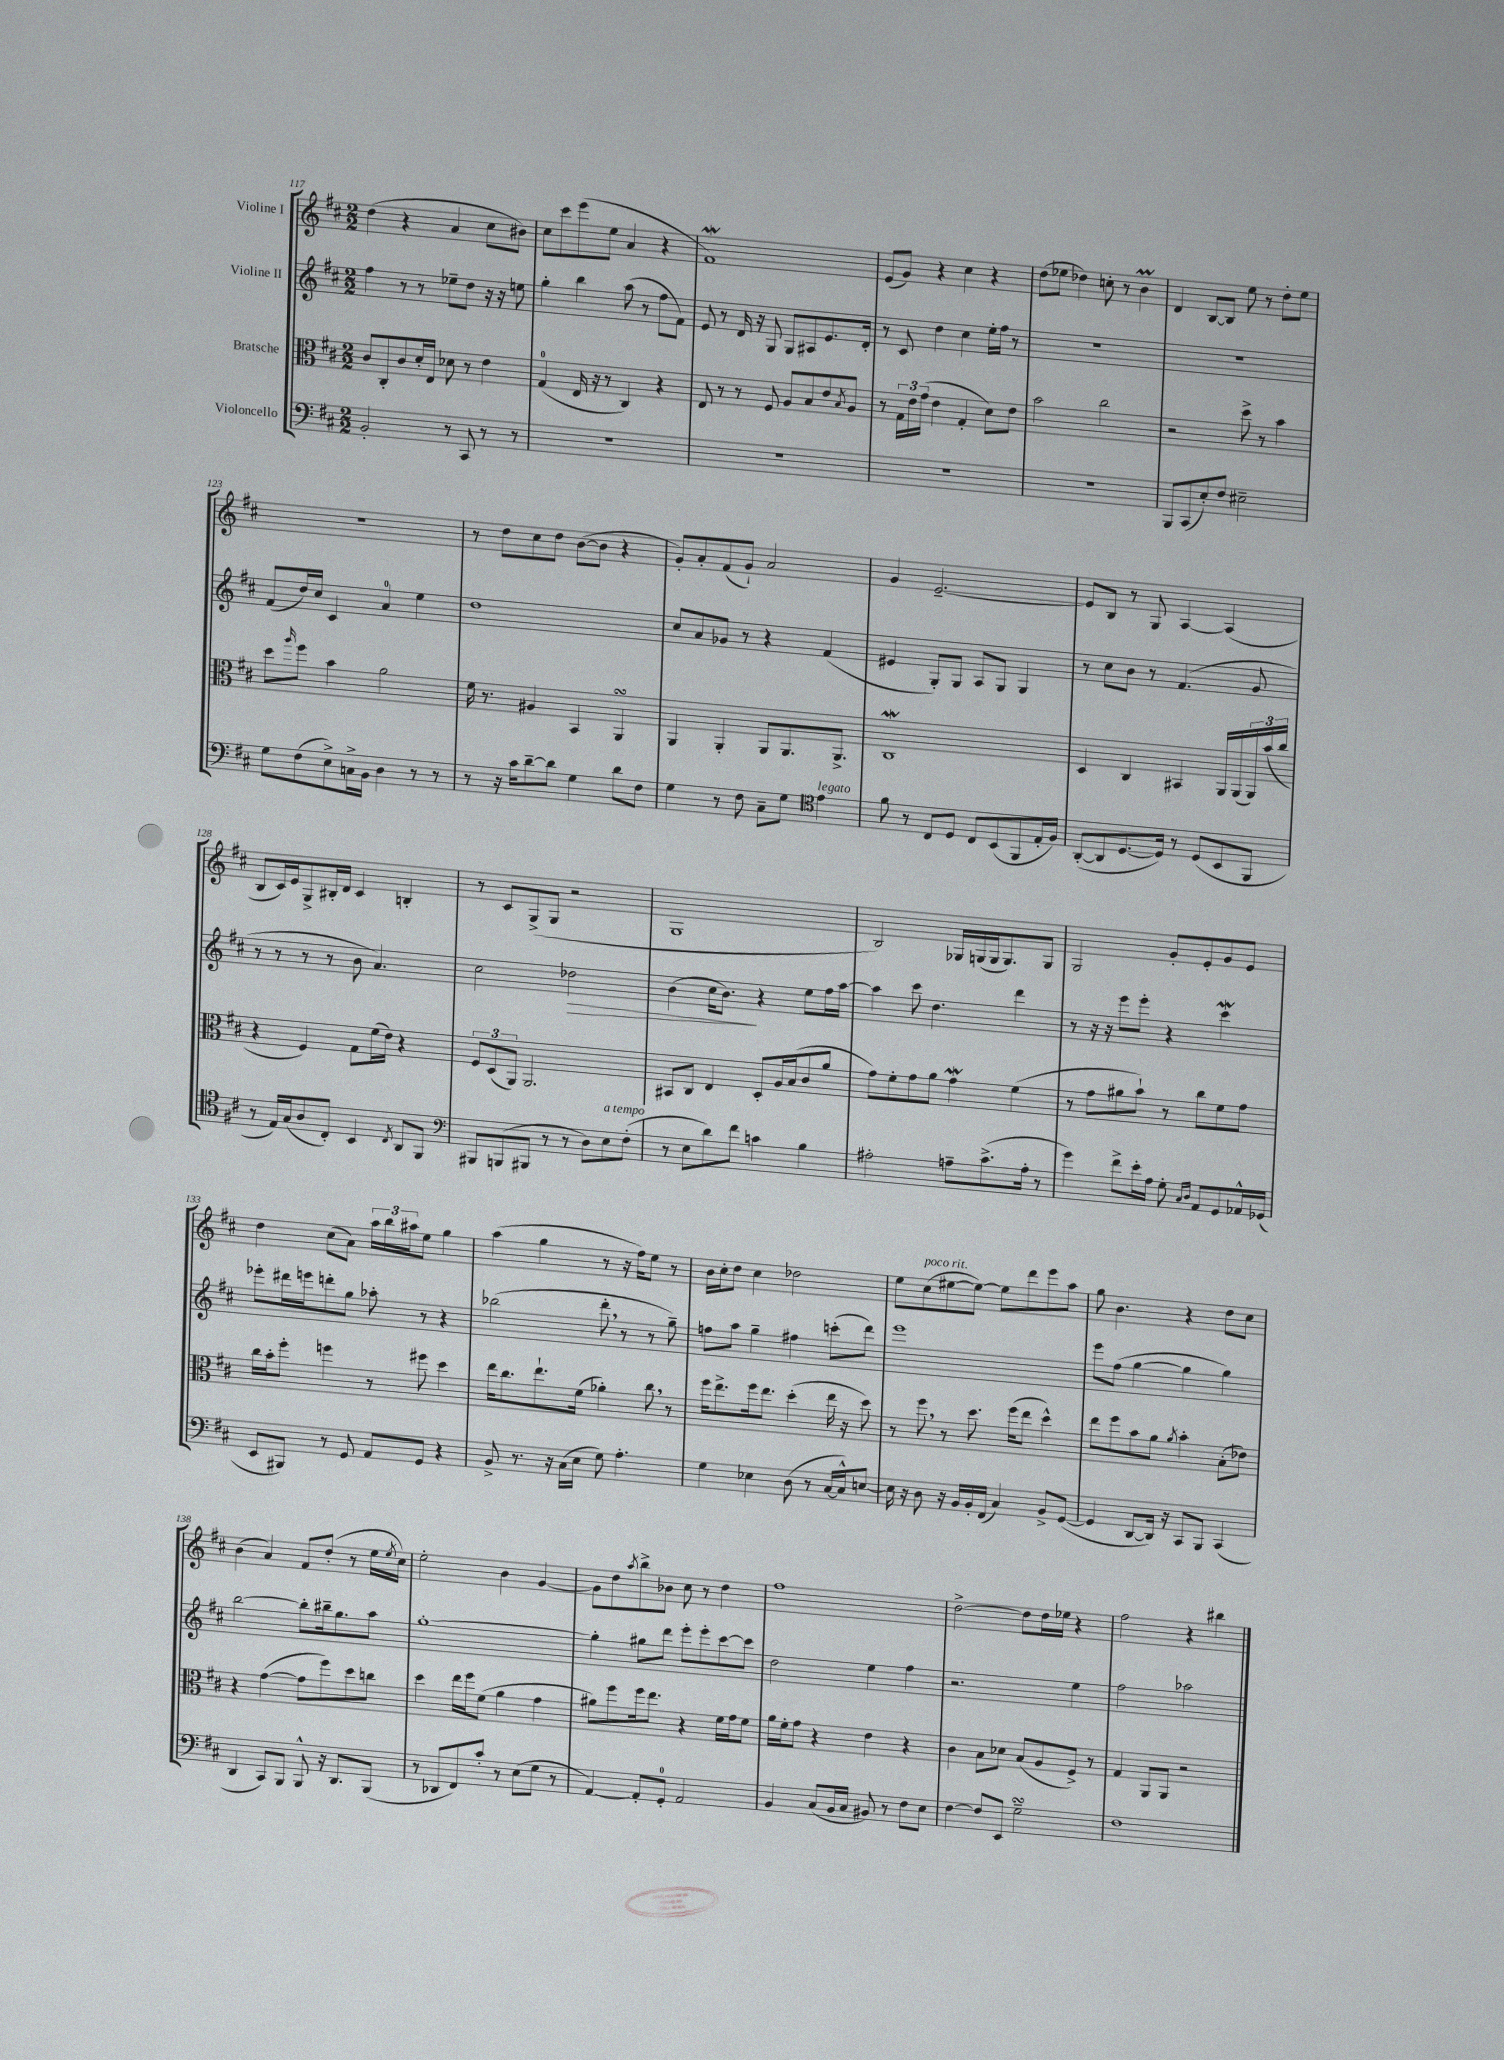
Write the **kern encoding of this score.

**kern	**kern	**kern	**dynam	**kern
*part4	*part3	*part2	*part2	*part1
*staff4	*staff3	*staff2	*staff2	*staff1
*I"Violoncello	*I"Bratsche	*I"Violine II	*	*I"Violine I
*clefF4	*clefC3	*clefG2	*	*clefG2
*k[f#c#]	*k[f#c#]	*k[f#c#]	*	*k[f#c#]
*M2/2	*M2/2	*M2/2	*	*M2/2
=117	=117	=117	=117	=117
2BB'/	8c#/L	4ff#\	.	(4dd\
.	8C#'/	.	.	.
.	8c#/	8r	.	4r
.	16d'/L	8r	.	.
.	16E/JJ	.	.	.
8r	8d-X\	8ee-X~\L	.	4a/
8CC#/	8r	8dd\J	.	.
8r	4e\	16r	.	8cc#\L
.	.	16r	.	.
8r	.	8een\	.	8b#X\J)
=118	=118	=118	=118	=118
1r	(4G/	4gg'\	.	8cc#\L
.	.	.	.	8ccc#\
.	16E/	4bb\	.	(8eee\
.	16r	.	.	.
.	8r	.	.	8ee\J
.	4C#/)	(8aa\	.	4a/
.	.	8r	.	.
.	4r	8ff#\L	.	4r
.	.	8f#\J)	.	.
=119	=119	=119	=119	=119
1r	8E/	8e/	.	1f#W)
.	8r	8r	.	.
.	8r	16d/	.	.
.	.	16r	.	.
.	8F#/	8G/	.	.
.	8A/L	8G/L	.	.
.	8B/	8A#X/	.	.
.	8e/	8.e/	.	.
.	8qB/	.	.	.
.	8A/J	.	.	.
.	.	16d'/Jk	.	.
=120	=120	=120	=120	=120
1r	8r	8r	.	(8e/L
.	24G\LL	8c#/	.	8g/J)
.	24e\	.	.	.
.	(24g\JJ	.	.	.
.	4e\	4dd\	.	4r
.	4G'/	4cc#\	.	4cc#\
.	8d\L)	16ee'\LL	.	4r
.	.	16ff#\JJ	.	.
.	8e\J	8r	.	.
=121	=121	=121	=121	=121
1r	2b\	1r	.	(8dd\L
.	.	.	.	8ee-X\J
.	.	.	.	4dd-X\)
.	2cc#\	.	.	8ccn'\
.	.	.	.	8r
.	.	.	.	4bM\
=122	=122	=122	=122	=122
8BBB/L	2r	1r	.	4d/
(8CC#/	.	.	.	.
8E'/)	.	.	.	[8B/L
8F#/J	.	.	.	8B/J]
2E#X~\	8dd^\	.	.	8ee\
.	8r	.	.	8r
.	4b\	.	.	8dd'\L
.	.	.	.	8ee\J
!!LO:LB:g=z
=123	=123	=123	=123	=123
8G\L	8dd\L	(8f#/L	.	1r
.	16qqaa/	.	.	.
(8F#\	8ff#\J	16dd/L)	.	.
.	.	16cc#/JJ	.	.
8E^\)	4b\	4c#/	.	.
16Cn^\L	.	.	.	.
16BB\JJ	.	.	.	.
4D\	2a\	4a/	.	.
8r	.	4ee\	.	.
8r	.	.	.	.
=124	=124	=124	=124	=124
8r	16f#\	1dd	.	8r
.	8.r	.	.	.
16r	.	.	.	8dd\L
16c#\KL	.	.	.	.
[8d~\	4A#X/	.	.	8cc#\
8d\J]	.	.	.	8dd\J
4G\	4BB/	.	.	([8b\L
.	.	.	.	8b\J]
8d\L	4AAsSSS/	.	.	4r
8F#\J	.	.	.	.
=125	=125	=125	=125	=125
4G\	4AA/	8cc#/L	.	8g'/L)
.	.	8a/	.	8a'/
8r	4AA'/	8g-X/J	.	(8f#/
8F#\	.	8r	.	8g`/J)
8C#~\L	8AA/L	4r	.	2a/
8G\J	8.AA/	.	.	.
*clefC4	*	*	*	*
!LO:TX:a:i:t=legato	!	!	!	!
4e\	.	(4f#/	.	.
.	8.AA^/J	.	.	.
=126	=126	=126	=126	=126
8f#\	1C#W	4e#X/	.	4g/
8r	.	.	.	.
8C#/L	.	8G'/L)	.	[2.e~/
8D/J	.	8G/J	.	.
8C#/L	.	8A/L	.	.
(8BB/	.	8G/J	.	.
8FF#/	.	4G/	.	.
16E'/L	.	.	.	.
16F#/JJ)	.	.	.	.
=127	=127	=127	=127	=127
([8AA'/L	4D/	8r	.	8e/L]
8AA/]	.	8cc#\L	.	8B/J
[8.D/	4C#/	8b\J	.	8r
.	.	8r	.	8G/
16D/Jk])	.	.	.	.
8r	4BB#X/	(4.f#/	.	[4A/
(8D/L	.	.	.	.
8BB/	16AA/LL	.	.	(4A/]
.	(16AA/	.	.	.
8FF#/J	24AA/)	8g/	.	.
.	(24b/	.	.	.
.	24cc#/JJ	.	.	.
!!LO:LB:g=z
=128	=128	=128	=128	=128
8r	4r	8r	.	8B/L
16E/LL)	.	8r	.	16c#/L)
(16G/J	.	.	.	16e/J
8A/	4F#/)	8r	.	8G^/
8C#'/J)	.	8r	.	16B#X'/L
.	.	.	.	16d/JJ
4BB/	8G\L	8b\	.	4c#/
.	(16f#\L	4.a/)	.	.
.	16e\JJ)	.	.	.
8qC#/	.	.	.	.
8AA/L	4r	.	.	4Bn'/
8FF#/J	.	.	.	.
=129	=129	=129	=129	=129
*clefF4	*	*	*	*
8BBB#X/L	12F#/L	2cc#\	.	8r
.	(12D/	.	.	.
(8BBBn/	.	.	.	8c#/L
.	12AA/J)	.	.	.
8BBB#X/J	2.AA/	.	.	(8G^/
8r	.	.	.	8G/J
!	!	!	!LO:HP:b	!
8r	.	2dd-X\	>	2r
8D\L)	.	.	.	.
!LO:TX:a:i:t=a tempo	!	!	!	!
8E\	.	.	.	.
(8F#'\J	.	.	.	.
=130	=130	=130	=130	=130
8r	8BB#X/L	(4b\	.	1G
8E\L	8C#/J	.	.	.
8d\)	4E/	16cc#\KL	.	.
.	.	8.b\J)	.	.
8f#\J	.	.	.	.
4cn\	8D'/L	4r	]	.
.	16A/L	.	.	.
.	(16B/J	.	.	.
4B\	8c#/	8ee\L	.	.
.	8a/J	16ff#\L	.	.
.	.	[16aa\JJ	.	.
=131	=131	=131	=131	=131
2A#X'\	8g\L)	4aa\]	.	2B/)
.	8f#'\	.	.	.
.	8g\	8ccc#\	.	.
.	8a\J	4.dd\	.	.
8An~\L	4gw\	.	.	16G-X/LL
.	.	.	.	(16Gn/
(8.c#^\	.	.	.	16G/J
.	.	.	.	8.G/)
.	(4f#\	4ddd\	.	.
16A'\Jk	.	.	.	.
8r	.	.	.	8G/J
=132	=132	=132	=132	=132
4g\)	8r	8r	.	2G/
.	8g\L	16r	.	.
.	.	16r	.	.
8f#^\L	8a#X\	8eee\L	.	.
16e'\L	8b`\J)	8eee'\J	.	.
16A\JJ	.	.	.	.
8G'\	8r	4r	.	8g'/L
16qqC#/LL	.	.	.	.
16qqD/JJ	.	.	.	.
8AA/L	8cc#\L	.	.	8e'/
8GG/	8f#\	4ccc#W\	.	8g/
16AA-X^^/L	8g\J	.	.	8e/J
(16GG-X/JJ	.	.	.	.
!!LO:LB:g=z
=133	=133	=133	=133	=133
8EE/L	16cc#\LL	8eee-X'\L	.	4dd\
.	16b'\J	.	.	.
8BBB#X/J)	8ff#'\J	16ddd#X\L	.	.
.	.	16eeen\J	.	.
8r	4ffn\	8dddn'\	.	(8cc#\L
8GG/	.	8gg\J	.	8a\J)
8AA/L	8r	8aa-X'\	.	24aa\LL
.	.	.	.	24bb\
.	.	.	.	24aa#X\J
8GG/J	8ff#X\	8r	.	8ee\J
4r	4dd\	4r	.	4gg\
=134	=134	=134	=134	=134
8BB^/	16ee\KL	(2bb-X\	.	(4aa\
.	8.cc#\	.	.	.
8.r	.	.	.	.
.	8.ee`\	.	.	4gg\
16r	.	.	.	.
(16C#\LL	.	.	.	.
16E\JJ	(16f#\Jk	.	.	.
8G\)	4a-X'\)	8ddd',\	.	8r
4.A'\	.	8r	.	16r
.	.	.	.	16ff#\KL)
.	8cc#,\	8r	.	8ee\J
.	8r	8gg~\)	.	8r
=135	=135	=135	=135	=135
4G\	16ff#\KL	8ffn\L	.	16b\LL
.	8.ee^\	.	.	16cc#'\J
.	.	8aa\J	.	8dd\J
4E-X\	16ff#\k	4gg~\	.	4cc#\
.	8.ee\J	.	.	.
(8D\	(4dd'\	4ff#X\	.	2dd-X\
8r	.	.	.	.
[16C#/LL	16ee\	(8cccn'\L	.	.
16C#^^/J])	16r	.	.	.
[8En/J	8dd\)	8ddd\J)	.	.
=136	=136	=136	=136	=136
16E\]	8r	1eee	.	8ee\L
16r	.	.	.	.
!	!	!	!	!LO:TX:a:i:t=poco rit.
8D\	8ff#,\	.	.	(8cc#\
16r	8r	.	.	[8ee#X\
16BB/LL	.	.	.	.
16BB'/	8.dd\	.	.	8ee#\J_)
(16FF#/JJ	.	.	.	.
4C#/)	.	.	.	8ee#\L]
.	(16ff#\KL	.	.	.
.	8ee\J	.	.	8ddd\
8BB^/L	4dd^^\)	.	.	8eee\
([8GG/J	.	.	.	8aa\J
=137	=137	=137	=137	=137
4GG/]	8ee\L	8eee\L	.	8gg\
.	8ff#\	(8ff#\J	.	4.b\
[8DD/L	8b\	[4gg\	.	.
16DD/Jk])	8a\J	.	.	.
16r	.	.	.	.
.	8qa/	.	.	.
8CC#/L	4b'\	4gg\]	.	4r
8BBB/J	.	.	.	.
(4CC#/	(8B'\L	4gg\)	.	8dd\L
.	8e-X\J)	.	.	8cc#\J
!!LO:LB:g=z
=138	=138	=138	=138	=138
4DD/	4r	[2bb\	.	(4b\
8CC#/L)	([4g\	.	.	4a/)
8BBB/J	.	.	.	.
8BBB^^/	8g\L]	8bb'\L]	.	8f#/L
16r	8ff#\)	16bb#X~\k	.	(8dd'/J
8.DD/L	.	8.gg\	.	.
.	8dd\	.	.	8r
(8BBB/J	8ccn\J	8aa\J	.	16ee\LL
.	.	.	.	8qee/
.	.	.	.	16cc#\JJ)
=139	=139	=139	=139	=139
8r	4dd\	[1gg'	.	2ee'\
8DD-X/L	.	.	.	.
8FF#/)	16ee\LL	.	.	.
.	16ff#\J	.	.	.
8c#'/J	(8f#\J	.	.	.
8r	4a\	.	.	4b\
(8E\L	.	.	.	.
8G\J	4g\	.	.	[4g/
8r	.	.	.	.
=140	=140	=140	=140	=140
[4AA/)	8a#X\L)	4gg'\]	.	8g\L]
.	8ff#\	.	.	8dd\
.	.	.	.	8qaa/
8AA'/L]	16ff#\k	8gg#X\L	.	8bb^\
.	8.ee\J	.	.	.
8GG'/J	.	8ddd\J	.	8b-X\J
2AA/	4r	8eee'\L	.	8cc#\
.	.	8eee'\	.	8r
.	16f#\LL	[8ccc#\	.	4dd\
.	16g\J	.	.	.
.	8f#\J	8ccc#\J]	.	.
=141	=141	=141	=141	=141
4BB/	16a\LL	2dd\	.	1ff#
.	16f#'\J	.	.	.
.	8g\J	.	.	.
(8C#/L	4r	.	.	.
16BB/L	.	.	.	.
16C#/JJ	.	.	.	.
8BB#X/)	4e\	4ee\	.	.
8r	.	.	.	.
8F#\L	4r	4ff#\	.	.
8E\J	.	.	.	.
=142	=142	=142	=142	=142
[4F#\	4c#\	2.r	.	[2dd^\
8F#/L]	8B\L	.	.	.
8EE/J	8d-X\J	.	.	.
2GsSSs~\	(8B/L	.	.	8dd\L]
.	8A/	.	.	16dd\L
.	.	.	.	16ee-X\JJ
.	8F#^/J)	4ee\	.	4r
.	8r	.	.	.
=143	=143	=143	=143	=143
1F#	4G/	2ff#\	.	2ff#\
.	8AA/L	.	.	.
.	8AA/J	.	.	.
.	2r	2aa-X\	.	4r
.	.	.	.	4bb#X\
==	==	==	==	==
*-	*-	*-	*-	*-
